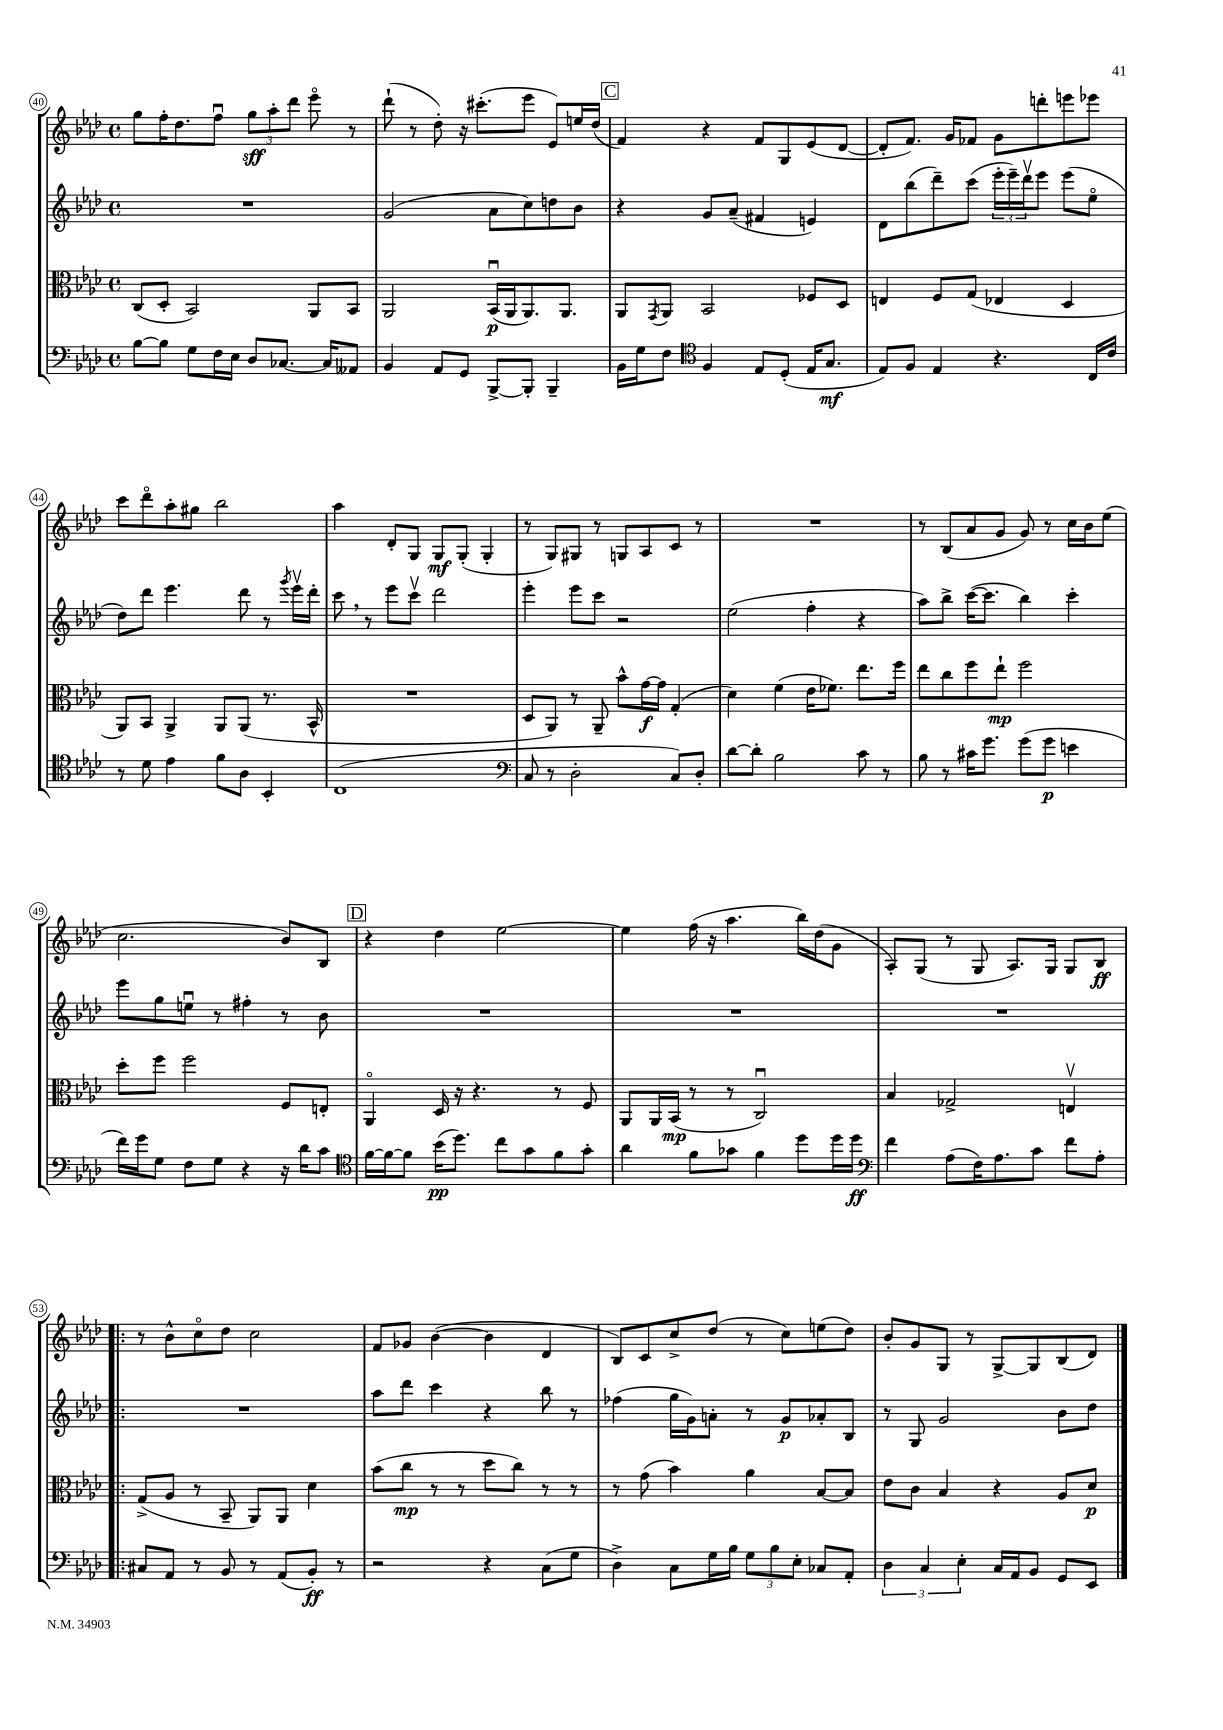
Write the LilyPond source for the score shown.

<<
\new StaffGroup <<
\new Staff = "s0" {
    \clef treble \key aes \major \defaultTimeSignature \time 4/4
    g''8 f''16-. des''8. f''8\downbow \tuplet 3/2 { g''8\sff aes''8-. des'''8 } ees'''8\flageolet r8 |
    des'''8-!( r8 des''8-.) r16 cis'''8.-.( ees'''8 ees'8) e''16 des''16( |
    \mark \markup { \box "C" } f'4) r4 f'8 g8 ees'8( des'8~ |
    des'8-. f'8.) g'16 fes'8 g'8 d'''8-. e'''8 ees'''8 |
    c'''8 des'''8\flageolet aes''8-. gis''8 bes''2 |
    aes''4 des'8-. g8 g8\mf g8-.( g4-. |
    r8 g8) gis8 r8 g8 aes8 c'8 r8 |
    R1 |
    r8 bes8( aes'8 g'8 g'8) r8 c''16 bes'16 ees''8( |
    c''2. bes'8) bes8 |
    \mark \markup { \box "D" } r4 des''4 ees''2~ |
    ees''4 f''16( r16 aes''4. bes''16) des''16( g'8 |
    aes8-.) g8( r8 g8 aes8.) g16 g8 bes8\ff |
    \bar ".|:" r8 bes'8-^ c''8\flageolet des''8 c''2 |
    f'8 ges'8 bes'4~( bes'4 des'4 |
    bes8) c'8 c''8-> des''8( r8 c''8) e''8( des''8) |
    bes'8-. g'8 g8 r8 g8~-> g8 bes8( des'8) \bar "|." |
}
\new Staff = "s1" {
    \clef treble \key aes \major \defaultTimeSignature \time 4/4
    R1 |
    g'2( aes'8 c''8) d''8 bes'8 |
    \mark \markup { \box "C" } r4 g'8 aes'8--( fis'4 e'4) |
    des'8 bes''8( des'''8--) c'''8( \tuplet 3/2 { ees'''16-. ees'''16--) des'''16\upbow } ees'''8 ees'''8( ees''8\flageolet |
    des''8) des'''8 ees'''4. des'''8 r8 \acciaccatura { g'''8 } ees'''16\upbow des'''16-. |
    c'''8 \breathe r8 ees'''8 c'''8\upbow des'''2 |
    ees'''4-. ees'''8 c'''8 r2 |
    ees''2( f''4-. r4 |
    aes''8) bes''8-> c'''16~( c'''8. bes''4) c'''4-. |
    ees'''8 g''8 e''8\downbow r8 fis''4-. r8 bes'8 |
    \mark \markup { \box "D" } R1 |
    R1 |
    R1 |
    \bar ".|:" R1 |
    aes''8 des'''8 c'''4 r4 bes''8 r8 |
    fes''4( g''16 g'16) a'8-. r8 g'8\p aes'8-. bes8 |
    r8 g8 g'2 bes'8 des''8 \bar "|." |
}
\new Staff = "s2" {
    \clef alto \key aes \major \defaultTimeSignature \time 4/4
    c8( des8-. bes,2) aes,8 bes,8 |
    aes,2 bes,16\downbow\p( aes,16 aes,8.) aes,8. |
    \mark \markup { \box "C" } aes,8 \acciaccatura { g,8 } aes,8 bes,2 fes8 des8 |
    e4 f8 g8( ees4 des4 |
    aes,8) bes,8 aes,4-> aes,8 aes,8( r8. bes,16-^ |
    R1 |
    des8 aes,8) r8 aes,8-- bes'8-^ g'16~\f g'16 g4-.( |
    des'4) f'4( ees'16 fes'8.) ees''8. f''16 |
    ees''8 c''8 f''8 ees''8-!\mp f''2 |
    des''8-. f''8 f''2 f8 e8-. |
    \mark \markup { \box "D" } aes,4\flageolet des16 r16 r4. r8 f8 |
    aes,8 aes,16 bes,16\mp( r8 r8 c2\downbow) |
    bes4 ges2-> e4\upbow |
    \bar ".|:" g8->( aes8 r8 bes,8-- aes,8) aes,8 des'4 |
    bes'8( c''8\mp r8 r8 des''8 c''8) r8 r8 |
    r8 g'8( bes'4) aes'4 bes8~ bes8 |
    ees'8 c'8 bes4 r4 aes8 des'8\p \bar "|." |
}
\new Staff = "s3" {
    \clef bass \key aes \major \defaultTimeSignature \time 4/4
    bes8~ bes8 g8 f16 ees16 des8 ces8.~ ces16 aeses,8 |
    bes,4 aes,8 g,8 bes,,8~-> bes,,8-. bes,,4-- |
    \mark \markup { \box "C" } bes,16 g16 f8 \clef tenor f4 ees8 des8-.( ees16 g8.\mf |
    ees8) f8 ees4 r4. c16 c'16 |
    r8 des'8 ees'4 f'8 aes8 bes,4-. |
    c1( |
    \clef bass c8 r8 des2-. c8) des8-. |
    des'8~ des'8-. bes2 c'8 r8 |
    bes8 r8 cis'16 g'8. g'8( g'8\p e'4 |
    f'16) g'16 g8 f8 g8 r4 r16 des'16 c'8 |
    \mark \markup { \box "D" } \clef tenor f'16~ f'16~ f'8 bes'16\pp( des''8.) c''8 g'8 f'8 g'8-. |
    aes'4 f'8 ges'8 f'4 des''8 des''16 des''16\ff |
    \clef bass f'4 aes8( f16) aes8. c'8 f'8 aes8-. |
    \bar ".|:" cis8 aes,8 r8 bes,8 r8 aes,8( bes,8-.\ff) r8 |
    r2 r4 c8( g8 |
    des4->) c8 g16 bes16 \tuplet 3/2 { g8 bes8 ees8-. } ces8 aes,8-. |
    \tuplet 3/2 { des4 c4 ees4-. } c16 aes,16 bes,8 g,8 ees,8 \bar "|." |
}
>>
>>
\layout { \context { \Score currentBarNumber = #40 \override BarNumber.stencil = #(make-stencil-circler 0.1 0.3 ly:text-interface::print) } }
